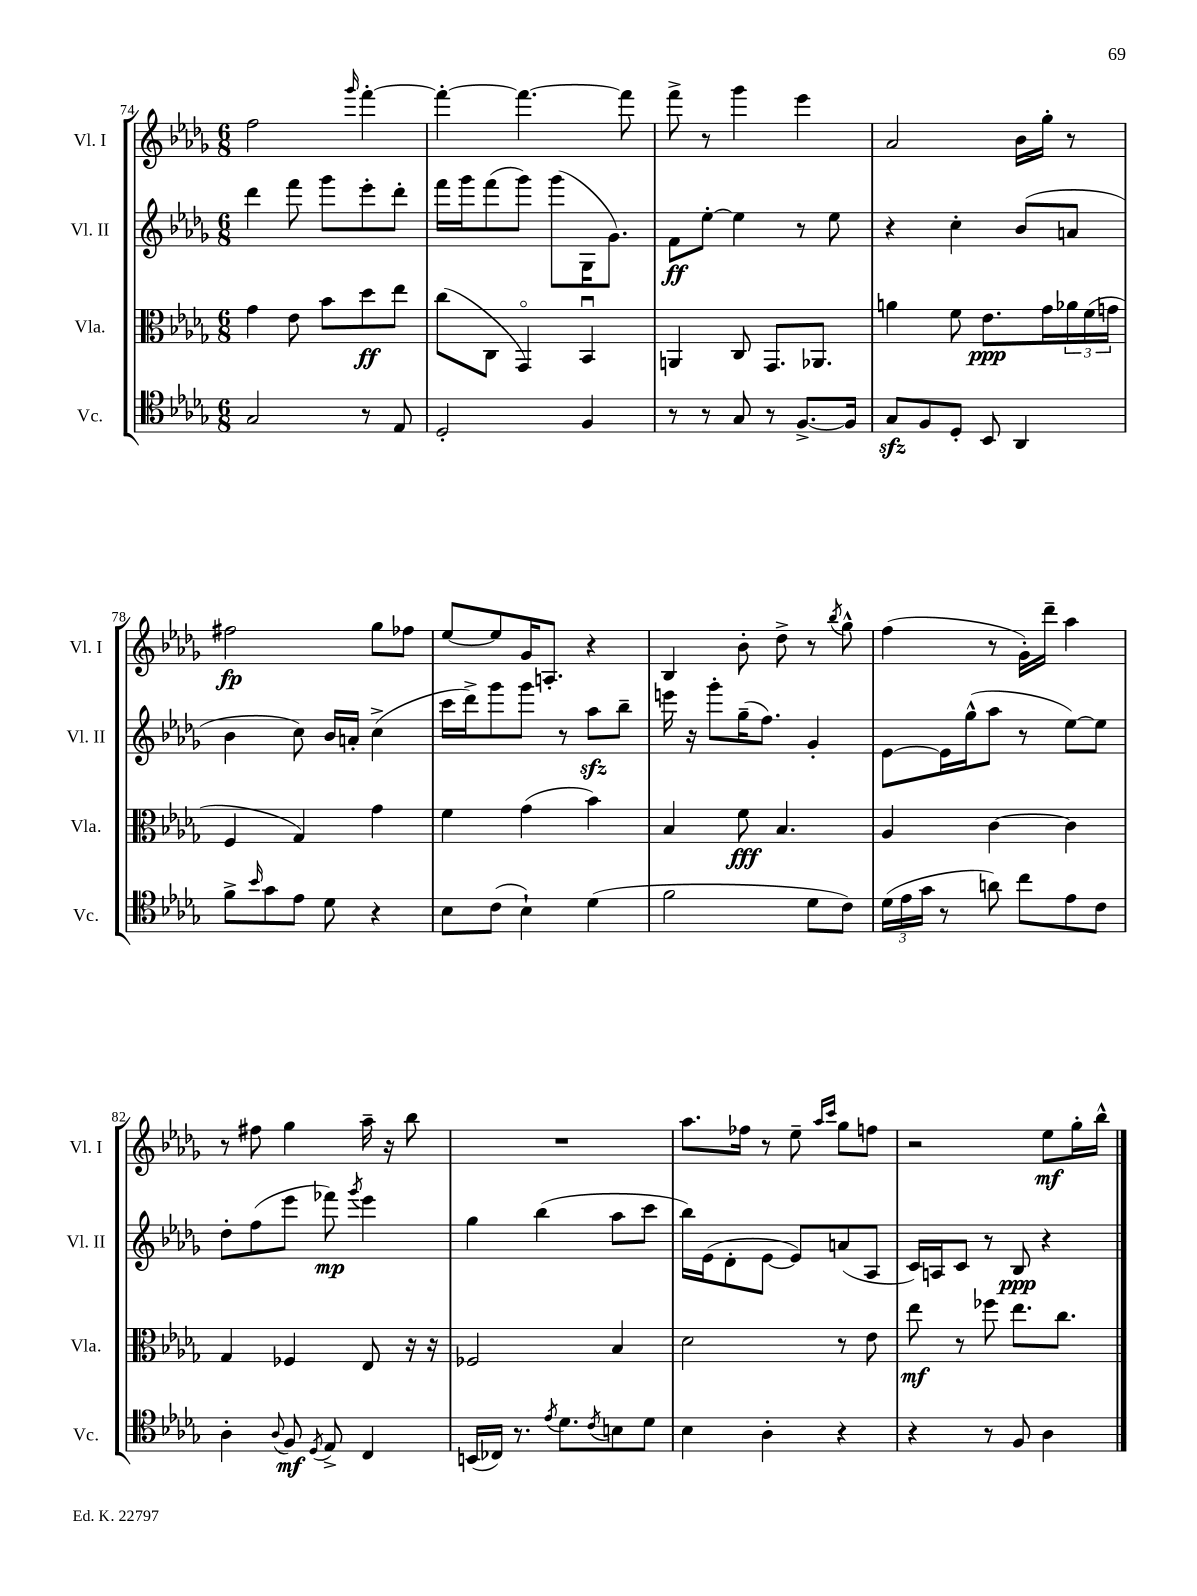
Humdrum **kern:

**kern	**kern	**kern	**kern
*staff4	*staff3	*staff2	*staff1
*clefC4	*clefC3	*clefG2	*clefG2
*k[b-e-a-d-g-]	*k[b-e-a-d-g-]	*k[b-e-a-d-g-]	*k[b-e-a-d-g-]
*M6/8	*M6/8	*M6/8	*M6/8
2G-	4g-	4ddd-	2ff
.	8e-	8fff	.
.	8b-	8ggg-	.
.	.	.	16qqggg-
8r	8dd-	8eee-'	[4fff'
8E-	8ee-	8ddd-'	.
=	=	=	=
2D-'	(8cc	16fff	4fff'_
.	.	16ggg-	.
.	8C	(8fff	.
.	4GG-o)	8ggg-)	4.fff_
.	.	(8ggg-	.
4F	4BB-u	16G-	.
.	.	8.g-)	.
.	.	.	8fff]
=	=	=	=
8r	4AA	8f	8fff^
8r	.	[8ee-'	8r
8G-	8C	4ee-]	4ggg-
8r	8.GG-	.	.
[8.F^	.	8r	4eee-
.	8.AA-	.	.
.	.	8ee-	.
16F]	.	.	.
=	=	=	=
8G-	4a	4r	2a-
8F	.	.	.
8D-'	8f	4cc'	.
8BB-	8.e-	.	.
4AA-	.	(8b-	16b-
.	16g-	.	16gg-'
.	24a-	8a	8r
.	(24f	.	.
.	24g	.	.
=	=	=	=
8f^	4F	4b-	2ff#
16qqb-	.	.	.
8g-	.	.	.
8e-	4G-)	8cc)	.
8d-	.	16b-	.
.	.	16a'	.
4r	4g-	(4cc^	8gg-
.	.	.	8ff-
=	=	=	=
8B-	4f	16ccc	[8ee-
.	.	16ddd-^)	.
(8c	.	8ggg-	8ee-]
4B-`)	(4g-	8ggg-	16g-
.	.	.	8.A'
.	.	8r	.
(4d-	4b-)	8aa-	4r
.	.	8bb-~	.
=	=	=	=
2f	4B-	16eee	4B-
.	.	16r	.
.	.	8ggg-'	.
.	8f	(16gg-~	8b-'
.	.	8.ff)	.
.	4.B-	.	8dd-^
8d-	.	4g-'	8r
.	.	.	8qbb-
8c)	.	.	8gg-^^
=	=	=	=
(24d-	4A-	[8e-	(4ff
24e-	.	.	.
24g-	.	.	.
8r	.	16e-]	.
.	.	(16gg-^^	.
8a)	[4c	8aa-	8r
8cc	.	8r	16g-')
.	.	.	16ddd-~
8e-	4c]	[8ee-)	4aa-
8c	.	8ee-]	.
=	=	=	=
4A-'	4G-	8dd-'	8r
.	.	(8ff	8ff#
8qqA-	.	.	.
8F	4F-	8eee-	4gg-
8qD-	.	.	.
8E-^	.	8fff-)	.
.	.	8qggg-	.
4C	8E-	4eee-	16aa-~
.	.	.	16r
.	16r	.	8bb-
.	16r	.	.
=	=	=	=
(16BB	2F-	4gg-	2.r
16C-)	.	.	.
8.r	.	.	.
.	.	(4bb-	.
8qe-	.	.	.
8.d-	.	.	.
8qc	.	.	.
8B	4B-	8aa-	.
8d-	.	8ccc	.
=	=	=	=
4B-	2d-	16bb-)	8.aa-
.	.	(16e-	.
.	.	8d-'	.
.	.	.	16ff-
4A-'	.	[8e-	8r
.	.	8e-])	8ee-~
.	.	.	16qqaa-
.	.	.	16qqccc
4r	8r	(8a	8gg-
.	8e-	8A-	8ff
=	=	=	=
4r	8ee-	16c)	2r
.	.	16A	.
.	8r	8c	.
8r	8ff-	8r	.
8F	8.ee-	8B-	.
4A-	.	4r	8ee-
.	8.cc	.	.
.	.	.	16gg-'
.	.	.	16bb-^^
==	==	==	==
*-	*-	*-	*-
